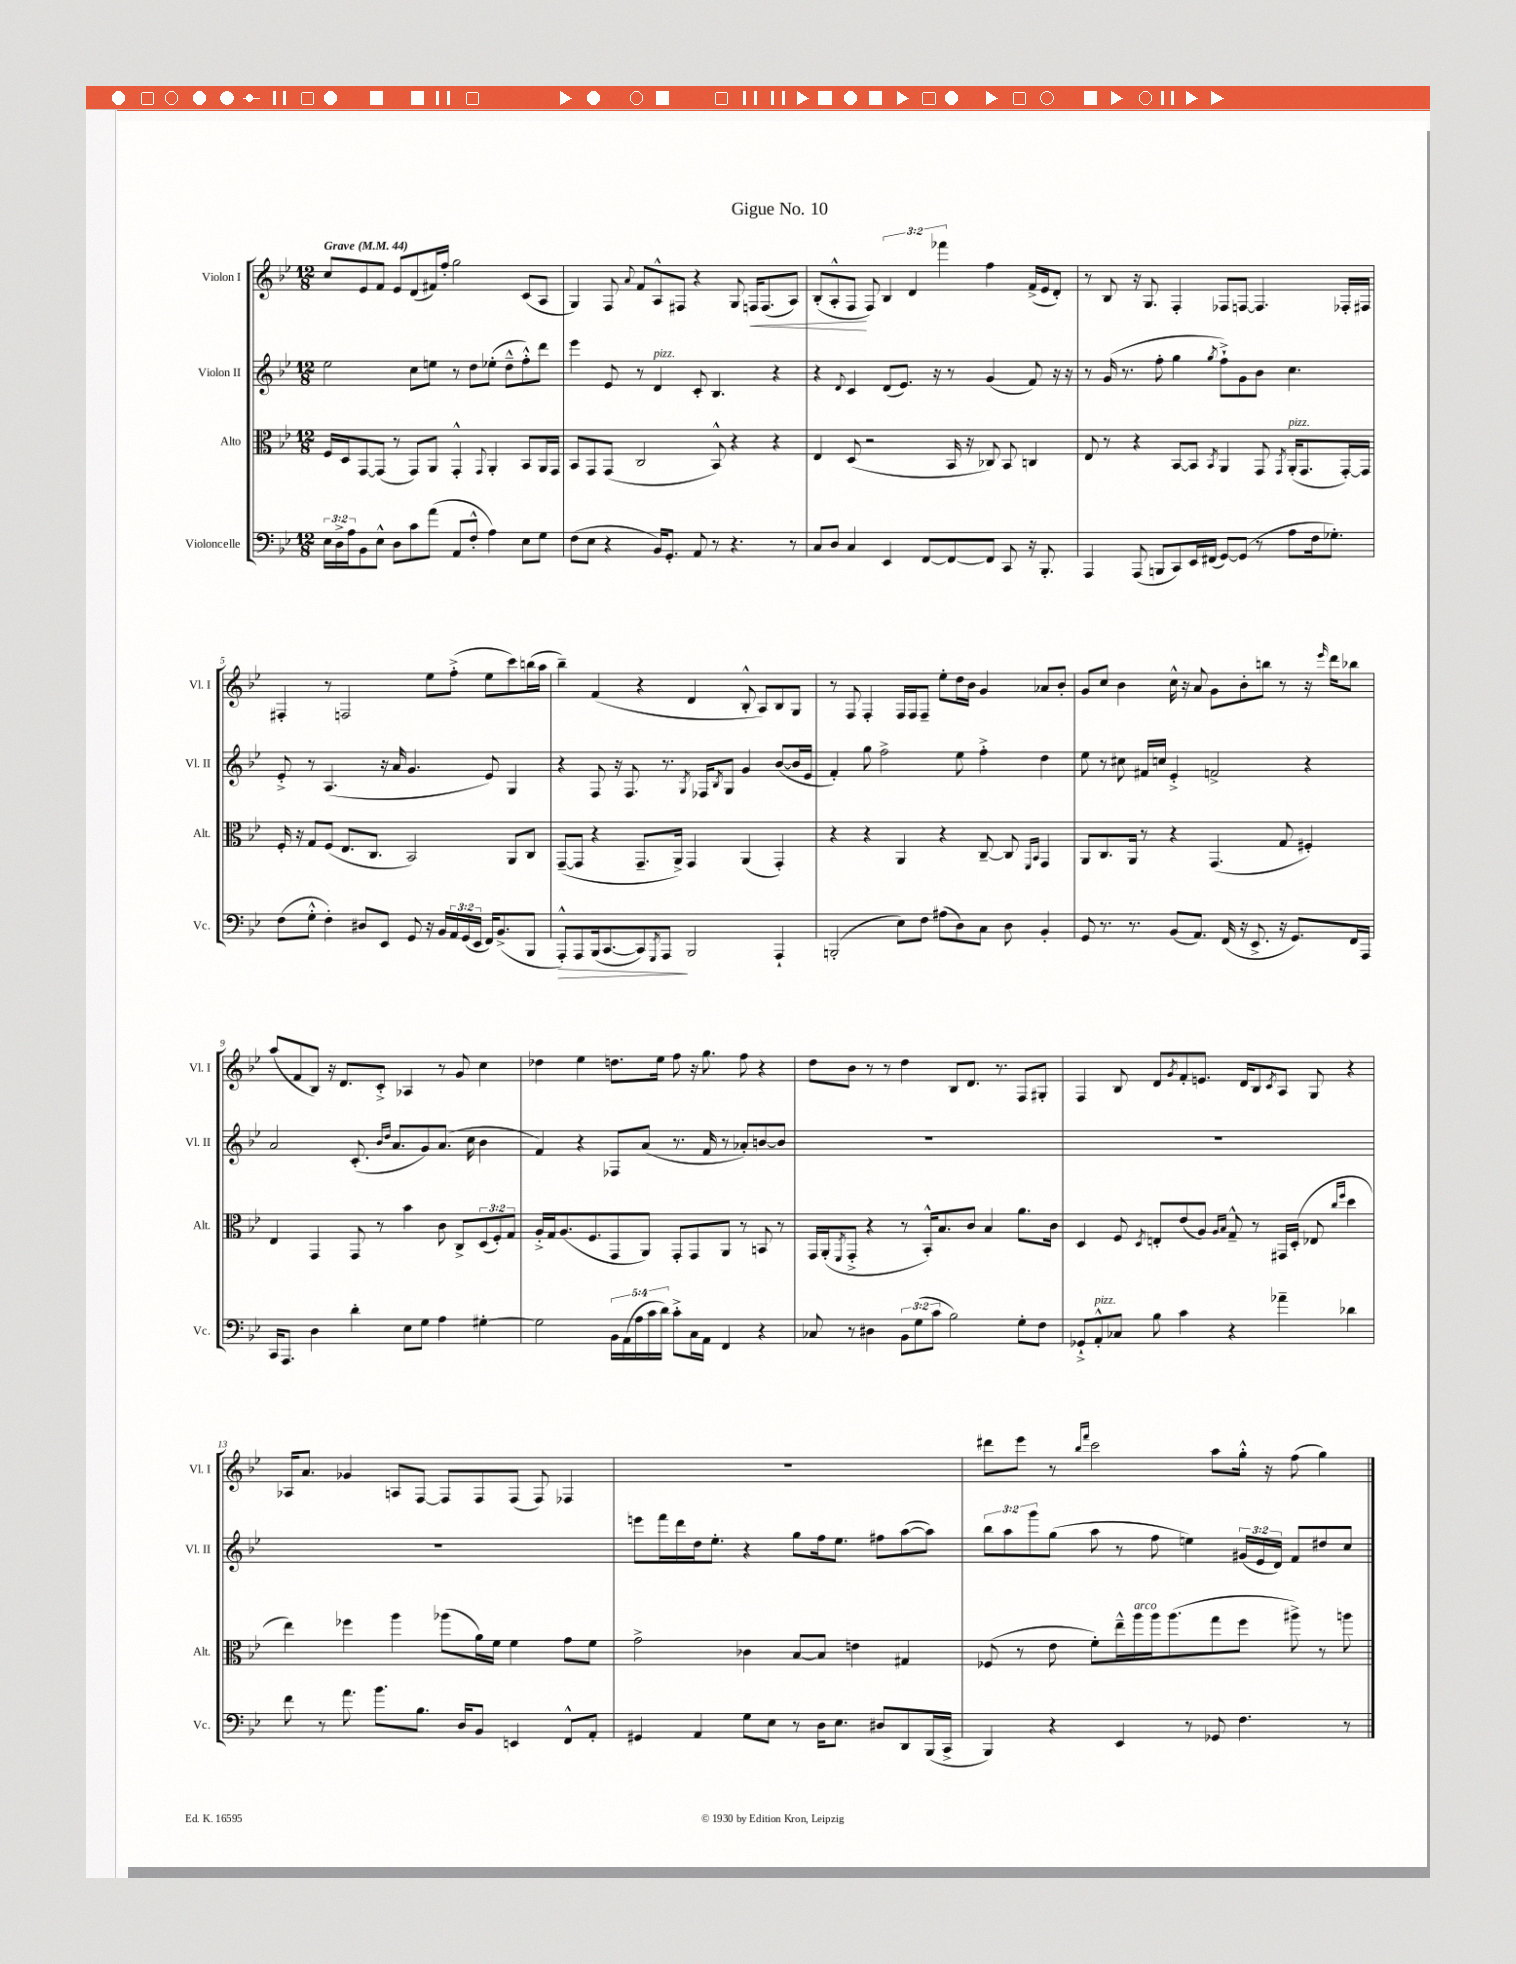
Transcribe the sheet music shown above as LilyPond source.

\header { title = "Gigue No. 10" }
<<
\new StaffGroup <<
\new Staff = "s0" \with { instrumentName = "Violon I" shortInstrumentName = "Vl. I" } {
    \clef treble \key bes \major \numericTimeSignature \time 12/8 \override Staff.TupletNumber.text = #tuplet-number::calc-fraction-text \tempo "Grave" 4 = 44
    c''8 ees'8 f'8 ees'8 d'8( fis'16) f''16-. g''2 c'8( a8 |
    g4) f8 \appoggiatura { a'8 } f'8 a8-^ fis8 r4 g8 f16\< f8.( a8) |
    bes8-.( a8-.-^ f8\! f8) \tuplet 3/2 { bes4 d'4 fes'''4 } f''4 f'16->( ees'16 d'8-.) |
    r8 bes8 r16 g8. f4-. fes8 f8~ f4. fes16-. fis16 |
    fis4-. r8 f2 ees''8 f''8-.->( ees''8 c'''8) b''16( a''16 |
    bes''4--) f'4( r4 d'4 bes8-.-^ a8) bes8 g8 |
    r8 f8 f4-. f16 f16 f8-- ees''8-. d''16 bes'16 g'4 aes'8 bes'8-. |
    g'8 c''8 bes'4 c''16-^ r16 a'8 g'8 bes'8-. b''8 r8 r16 \grace { ees'''16 } d'''16 bes''8 |
    a''8( f'8 bes8) r16 d'8. c'8-.-> aes4 r8 g'8 c''4 |
    des''4 ees''4 d''8. ees''16 f''8 r16 g''8. f''8 r4 |
    d''8 bes'8 r8 r8 d''4 bes8 d'8. r8. f8 gis8-. |
    f4 bes8 d'8 \acciaccatura { g'8 } f'8-. e'8. d'16 bes8 \acciaccatura { c'8 } a8 g8 r4 |
    aes16 a'8. ges'4 a8 f8~ f8 f8 f8( f8) fes4 |
    R1. |
    dis'''8 ees'''8 r8 \grace { bes''16 f'''16 } c'''2 a''8 g''16-.-^ r16 f''8( g''4) \bar "|." |
}
\new Staff = "s1" \with { instrumentName = "Violon II" shortInstrumentName = "Vl. II" } {
    \clef treble \key bes \major \numericTimeSignature \time 12/8 \override Staff.TupletNumber.text = #tuplet-number::calc-fraction-text
    ees''2 c''8 e''8 r8 d''8 ees''8-.( d''8---^ f''8-.-^) d'''8 |
    ees'''4 ees'8 r8 d'4^\markup { \italic "pizz." } c'8-. bes4. r4 |
    r4 \appoggiatura { d'8 } c'4 d'8( ees'8.) r16 r8 g'4( f'8) r16 r16 |
    r8 g'16( r8. f''8-. g''4 \acciaccatura { g''8 } f''8-!->) g'8 bes'8 c''4. |
    ees'8-.-> r8 a4.( r16 a'16 g'4. ees'8) g4 |
    r4 f8 r16 f8. r8. \acciaccatura { g8 } fes16 \acciaccatura { bes8 } g8 g'4 bes'8~( bes'16 ees'16 |
    f'4-.) g''8 f''2-> ees''8 f''4-.-> d''4 |
    ees''8 r8 cis''8 fis'16 c''16 ees'4-.-> f'2-> r4 |
    a'2 c'8.-.( \grace { bes'16 d''16 } a'8. g'8) a'8.( c''16 bes'4 |
    f'4) r4 fes8 a'8( r8. f'16 r8 aes'8-.) b'8~ b'8 |
    R1. |
    R1. |
    R1. |
    e'''8 f'''16 d'''16 d''16 ees''8.-. r4 g''8 f''16 ees''8. fis''8 a''8~( a''8) |
    \tuplet 3/2 { bes''8 a''8 g'''8 } g''8( a''8 r8 f''8 e''4) \tuplet 3/2 { gis'16( ees'16 d'16) } f'8 dis''8 c''8 \bar "|." |
}
\new Staff = "s2" \with { instrumentName = "Alto" shortInstrumentName = "Alt." } {
    \clef alto \key bes \major \numericTimeSignature \time 12/8 \override Staff.TupletNumber.text = #tuplet-number::calc-fraction-text
    f16 d16 g,8~ g,8( r8 g,8) a,8 g,4-.-^ \appoggiatura { g,8 } a,4-. bes,8 a,16 g,16 |
    bes,8 g,8 g,8( c2 bes,8-^) r4 r4 |
    ees4 d8( r2 bes,16 r16 ces8) bes,8 c4 |
    ees8 r8 r4 bes,8~ bes,8 \acciaccatura { bes,8 } a,4 g,8 \acciaccatura { g,8 } a,16-.^\markup { \italic "pizz." }( g,8. g,16~-.) g,16 |
    f16-. r16 g8 f8( ees8. c8. bes,2) a,8 c8 |
    g,8~--( g,8 r4 g,8.-- a,16->) g,4 a,4( g,4-.) |
    r4 r4 a,4 r4 c8~-- c8 \grace { f,16 bes,16 } g,4 |
    a,8 c8. a,16 r8 r4 g,4.( g8 fis4-.) |
    ees4 g,4 g,8 r8 bes'4 c'8 c8-> \tuplet 3/2 { d8( f8-.) g8 } |
    a16-.-> g16 a8.( f8. g,8 a,8) g,8-. g,8 a,8 r8 b,8 r8 |
    g,16 a,16-.( \acciaccatura { f,8 } g,8-.-> r4 r8 bes,16-.-^) bes8. c'8 bes4 a'8. c'16 |
    d4 f8 \acciaccatura { d8 } e8-. ees'8( a8) \grace { a16 bes16 } g8---^ r8 gis,16 d16-.( ees8 \grace { c''16 f''16 } d''4 |
    ees''4) fes''4 a''4 aes''8( a'16) f'16 f'4 g'8 f'8 |
    g'2-> ces'4 bes8~ bes8 e'4 gis4 |
    fes8( r8 ees'8 f'8-.) ees''16---^ a''16^\markup { \italic "arco" } a''16 a''8.( g''8 f''8 ais''8->) r8 a''8 \bar "|." |
}
\new Staff = "s3" \with { instrumentName = "Violoncelle" shortInstrumentName = "Vc." } {
    \clef bass \key bes \major \numericTimeSignature \time 12/8 \override Staff.TupletNumber.text = #tuplet-number::calc-fraction-text
    \tuplet 3/2 { ees16 d16-> a16 } bes,8 ees8-^ d8 c'8 a'8( a,8 f8-.-^ a4) ees8 g8 |
    f8( ees8 r4 bes,16) g,8.-. a,8 r8 r4. r8 |
    c8 d8 c4 ees,4 f,8~ f,8~ f,8 c,8 r16 bes,,8.-. |
    a,,4 a,,8( b,,8 c,8) ees,16 fis,16( g,8~) g,8( r8 a8 f16 ges8.-.) |
    f8( g8-.-^ f4-.) dis8 ees,8 g,8 r16 bes,16 \tuplet 3/2 { a,16 g,16( ees,16 } f,16) bes,8.->( bes,,8 |
    a,,8-.-^\>) a,,8 bes,,16( c,8.~ c,8) \acciaccatura { g,,8 } a,,8\! bes,,2 a,,4-! |
    b,,2-.( ees8) f8 ais8( d8) c8 d8 bes,4-. |
    g,8 r8. r8. bes,8( a,8.) f,16( r16 ees,8.-> r16 g,8.) f,16 a,,16 |
    c,16 a,,8. d4 d'4-. ees8 g8 a4 gis4~-. |
    gis2 \tuplet 5/4 { bes,16 a,16( a16 c'16 d'16) } c'8-.-> c16 a,16 f,4 r4 |
    ces8 r8 dis4 \tuplet 3/2 { bes,8 g8( c'8 } bes2) g8-. f8 |
    ges,8-!-> a,8-.-^^\markup { \italic "pizz." } ces8 bes8 c'4 r4 aes'4-- des'4 |
    f'8 r8 a'8. bes'8. bes8. d16 bes,8 e,4 f,8-^ a,8-. |
    gis,4 a,4 g8 ees8 r8 d16 ees8. dis8 d,8 bes,,16( c,16-> |
    bes,,4) r4 ees,4 r8 ges,8 f4. r8 \bar "|." |
}
>>
>>
